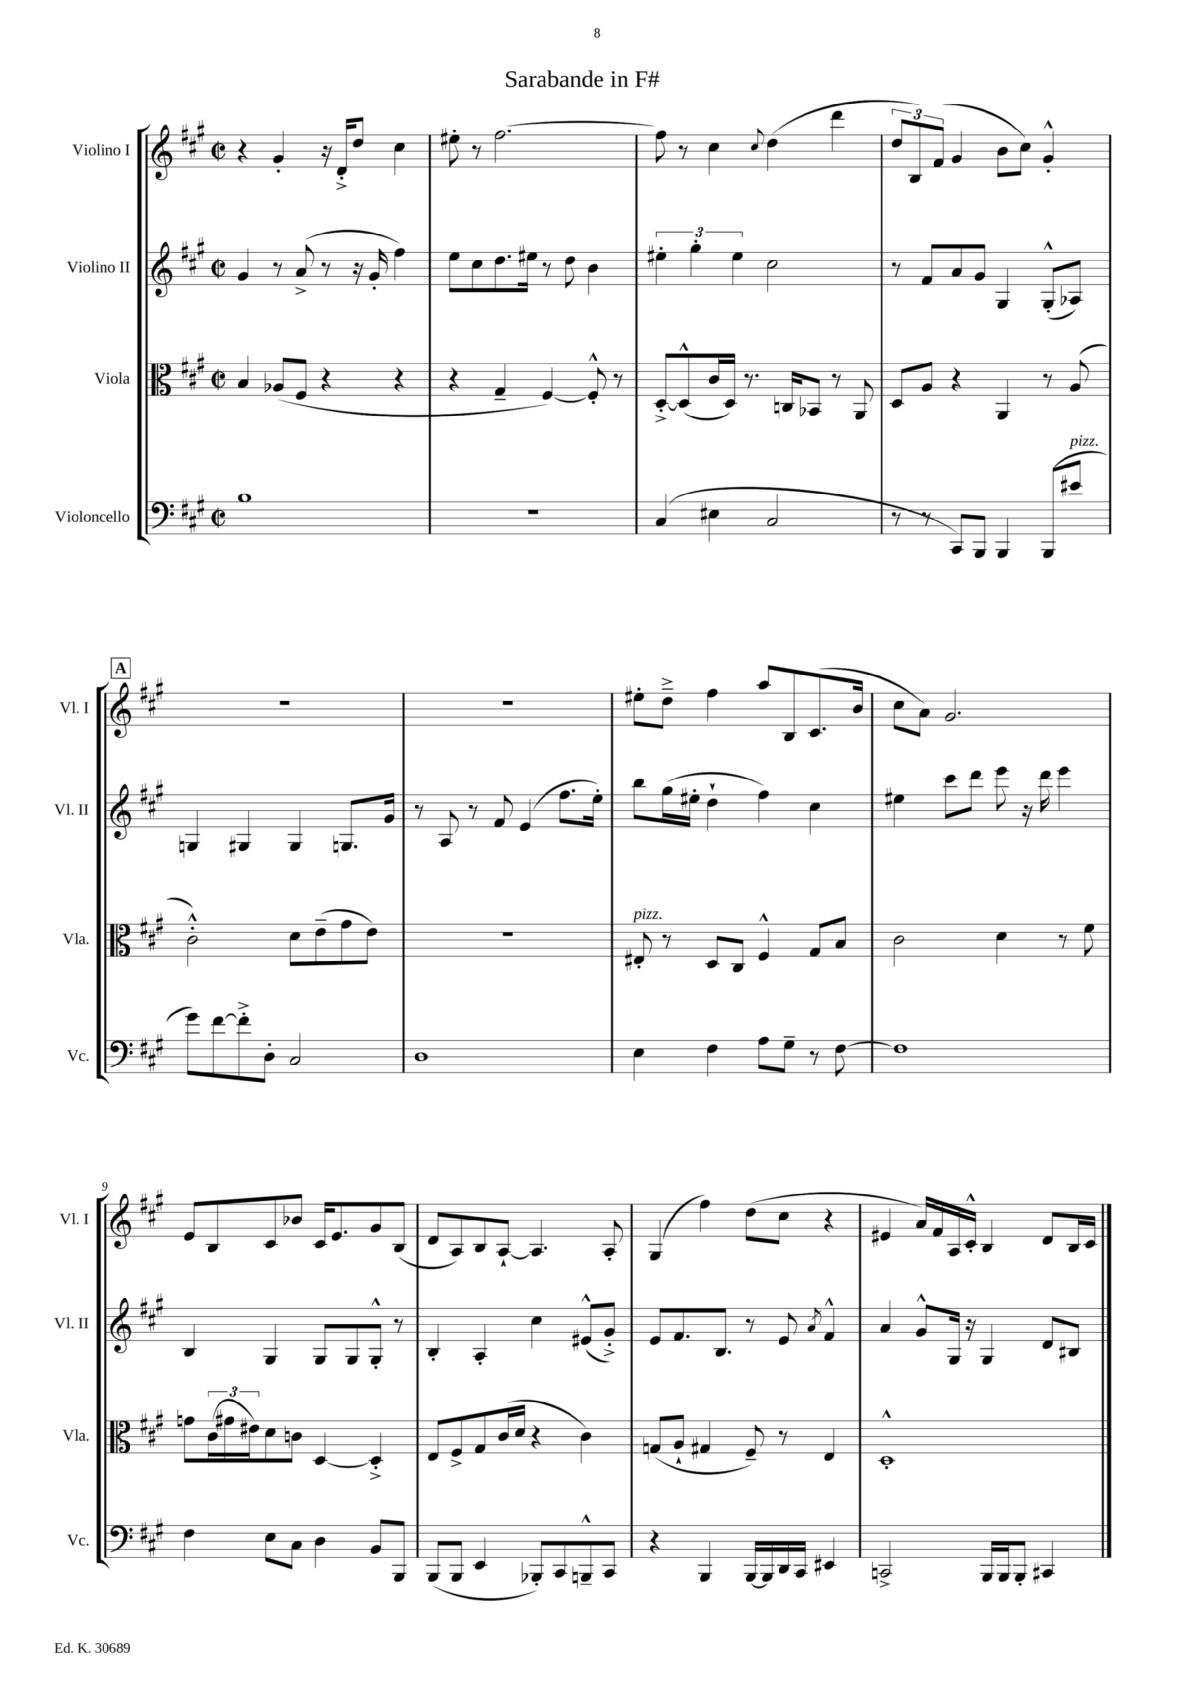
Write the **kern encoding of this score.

**kern	**kern	**kern	**kern
*staff4	*staff3	*staff2	*staff1
*clefF4	*clefC3	*clefG2	*clefG2
*k[f#c#g#]	*k[f#c#g#]	*k[f#c#g#]	*k[f#c#g#]
*M2/2	*M2/2	*M2/2	*M2/2
*met(c|)	*met(c|)	*met(c|)	*met(c|)
1B	4B	4g#	4r
.	(8A-	8r	4g#'
.	8F#	(8a^	.
.	4r	8r	16r
.	.	.	16d'^
.	.	16r	8dd
.	.	16g#'	.
.	4r	4ff#)	4cc#
=	=	=	=
1r	4r	8ee	8ee#'
.	.	8cc#	8r
.	4G#~	8.dd	[2.ff#
.	.	16ee#	.
.	[4F#)	8r	.
.	.	8dd	.
.	8F#'^^]	4b	.
.	8r	.	.
=	=	=	=
(4C#	[8D'^	6ee#'	8ff#]
.	(8D^^]	.	8r
.	.	6gg#'	.
4E#	16c#	.	4cc#
.	16D)	.	.
.	.	6ee#	.
.	8.r	.	.
.	.	.	8qqcc#
2C#	.	2cc#	(4dd
.	16C	.	.
.	8BB-	.	.
.	8r	.	4ddd
.	8AA	.	.
=	=	=	=
8r	8D	8r	12dd
.	.	.	12B)
8r	8A	8f#	.
.	.	.	(12f#
8CC#)	4r	8a	4g#
8BBB	.	8g#	.
4BBB	4AA	4G#	8b
.	.	.	8cc#)
(8BBB	8r	(8G#'^^	4g#'^^
8e#	(8A	8A-)	.
=	=	=	=
8g#)	2c#'^^)	4G	1r
[8f#	.	.	.
8f#'^]	.	4G#	.
8D'	.	.	.
2C#	8d	4G#	.
.	(8e~	.	.
.	8g#	8.G	.
.	8e)	.	.
.	.	16g#	.
=	=	=	=
1D	1r	8r	1r
.	.	8A	.
.	.	8r	.
.	.	8f#	.
.	.	(4e	.
.	.	8.ff#	.
.	.	16ee')	.
=	=	=	=
4E	8E#'	8bb	8ee#'
.	8r	(16gg#	8dd~^
.	.	16ee#'	.
4F#	8D	4dd`	4ff#
.	8C#	.	.
8A	4F#^^	4ff#)	8aa
8G#~	.	.	8B
8r	8G#	4cc#	(8.c#
[8F#	8B	.	.
.	.	.	16b
=	=	=	=
1F#]	2c#	4ee#	8cc#
.	.	.	8a)
.	.	8ccc#	2.g#
.	.	8ddd	.
.	4d	8eee	.
.	.	16r	.
.	.	16ddd	.
.	8r	4eee	.
.	8f#	.	.
=	=	=	=
4F#	8g	4B	8e
.	(24c#	.	8B
.	24g#	.	.
.	24e#)	.	.
8E	8d	4G#	8c#
8C#	8c	.	8b-
4D	[4D	8G#	16c#
.	.	.	8.e
.	.	8G#	.
8BB	4D'^]	8G#'^^	8g#
8BBB	.	8r	(8B
=	=	=	=
(8BBB	8E	4B'	8d
8BBB	8F#^	.	8A)
4EE	8G#	4A'	8B
.	(16c#	.	[8A`
.	16d	.	.
8BBB-')	4r	4cc#	4.A]
8CC#	.	.	.
8BBB~^^	4c#)	(8e#^^	.
8CC#	.	8g#'^)	8A'
=	=	=	=
4r	(8G	8e	(4G#
.	8A`	8.f#	.
4BBB	4G#	.	4ff#)
.	.	8.B	.
[16BBB	8F#~)	8r	(8dd
16BBB]	.	.	.
16DD	8r	8e	8cc#
16CC#	.	.	.
.	.	8qa	.
4EE#	4E	4f#^^	4r
=	=	=	=
2CC^	1D'^^	4a	4e#
.	.	8g#^^	16a)
.	.	.	16f#
.	.	16G#	16A
.	.	16r	16c#'^^
16BBB	.	4G#	4B
16BBB	.	.	.
8BBB'	.	.	.
4CC#	.	8d	8d
.	.	8B#	16B
.	.	.	16c#
==	==	==	==
*-	*-	*-	*-
